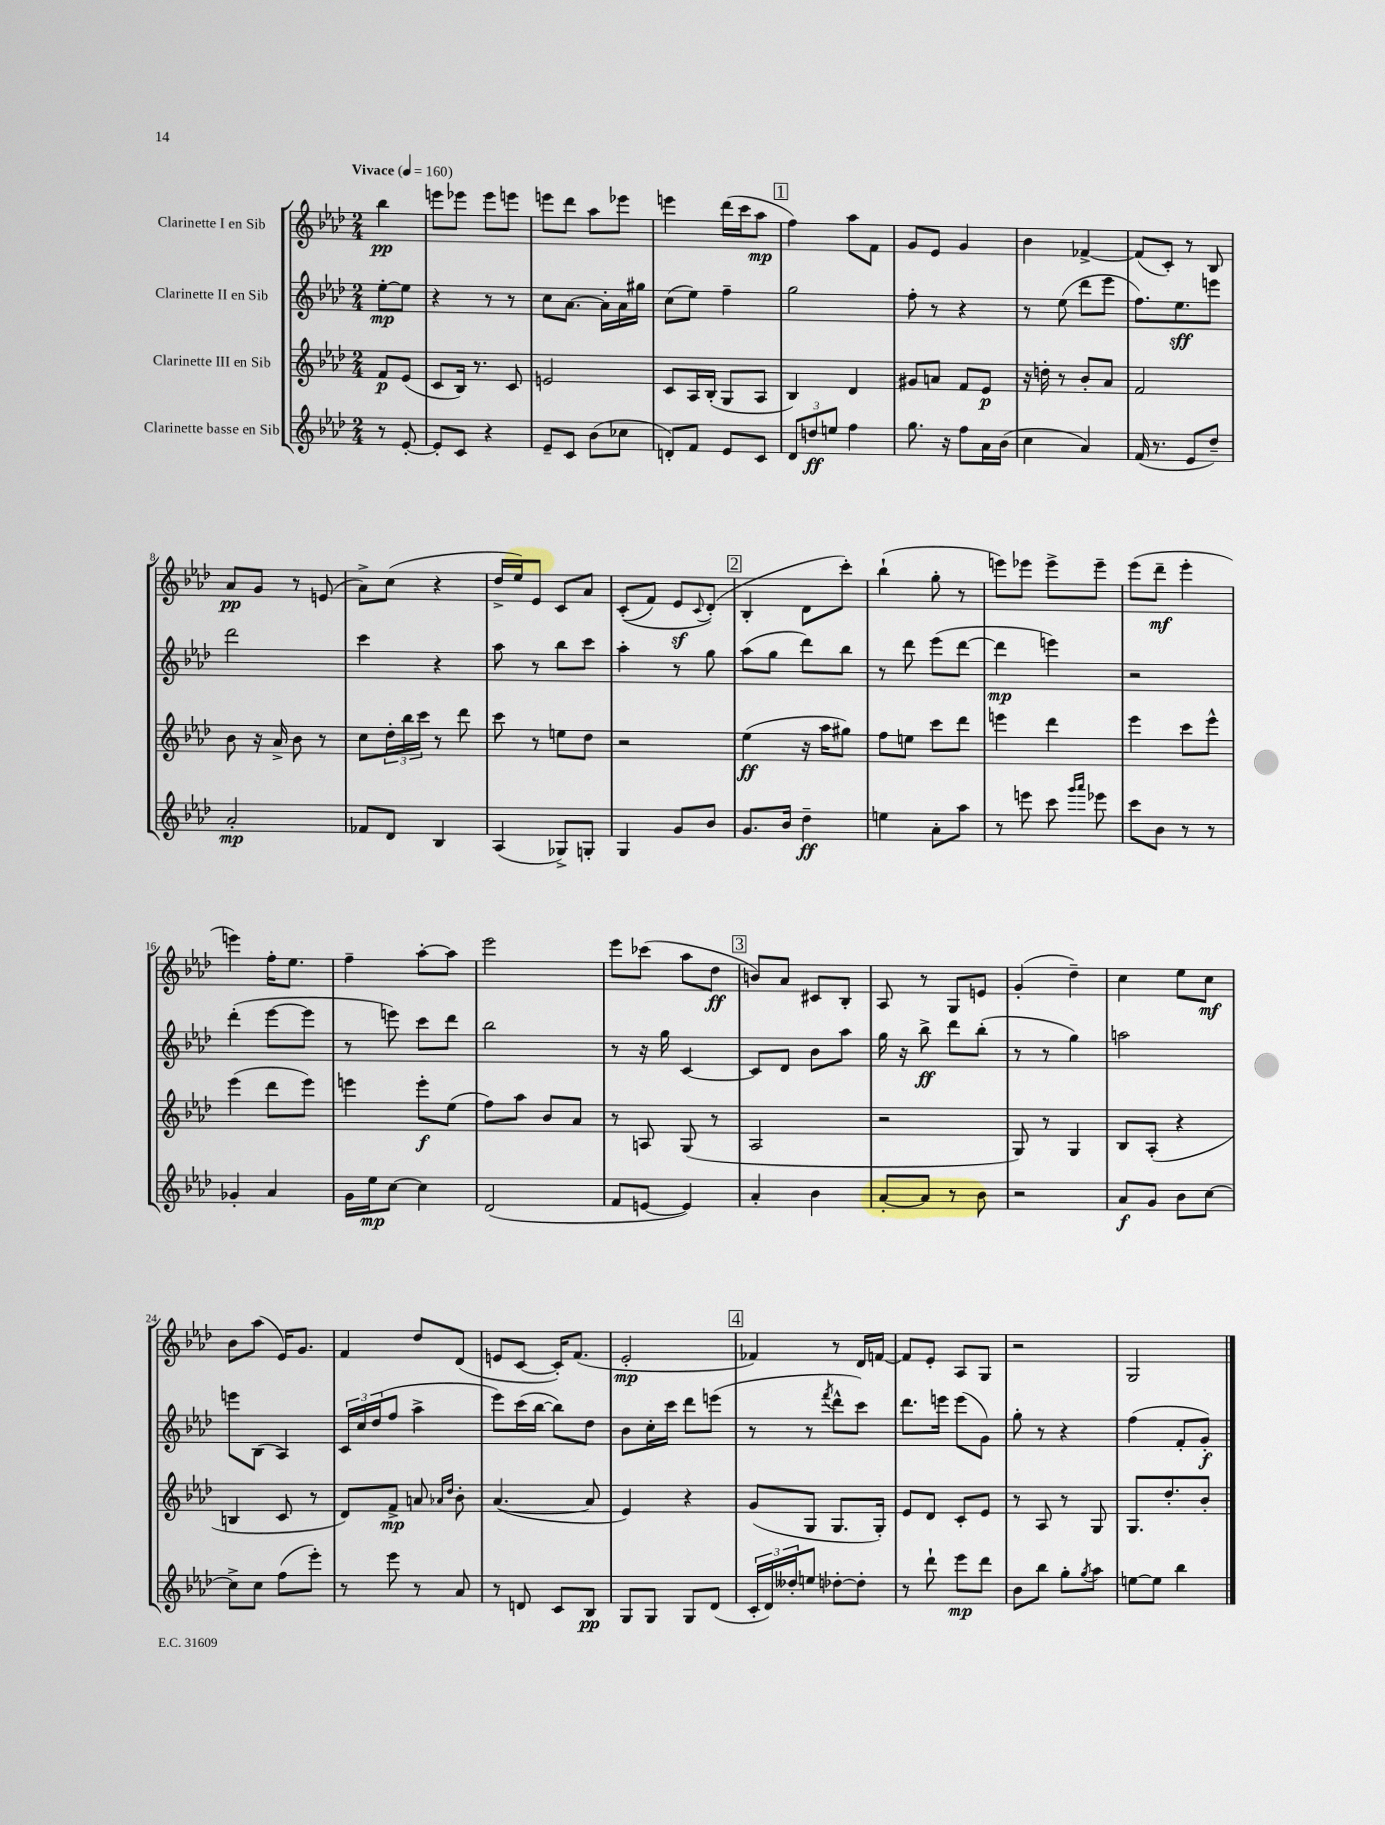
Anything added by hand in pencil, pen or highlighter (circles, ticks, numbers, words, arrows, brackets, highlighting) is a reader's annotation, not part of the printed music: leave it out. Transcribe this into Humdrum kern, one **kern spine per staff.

**kern	**dynam	**kern	**dynam	**kern	**dynam	**kern	**dynam
*part4	*part4	*part3	*part3	*part2	*part2	*part1	*part1
*staff4	*staff4	*staff3	*staff3	*staff2	*staff2	*staff1	*staff1
*I"Clarinette basse en Sib	*	*I"Clarinette III en Sib	*	*I"Clarinette II en Sib	*	*I"Clarinette I en Sib	*
*clefG2	*	*clefG2	*	*clefG2	*	*clefG2	*
*k[b-e-a-d-]	*	*k[b-e-a-d-]	*	*k[b-e-a-d-]	*	*k[b-e-a-d-]	*
*M2/4	*	*M2/4	*	*M2/4	*	*M2/4	*
*MM160	*	*MM160	*	*MM160	*	*MM160	*
=	=	=	=	=	=	=	=
!	!	!	!	!	!	!LO:TX:a:B:t=Vivace	!
8r	.	8f/L	p	[8ee-'\L	mp	4bb-\	pp
[8e-'/	.	(8e-/J	.	8ee-\J]	.	.	.
=1	=1	=1	=1	=1	=1	=1	=1
8e-'/L]	.	8c/L	.	4r	.	8eeen\L	.
8c/J	.	16B-/Jk)	.	.	.	8eee-X\J	.
.	.	8.r	.	.	.	.	.
4r	.	.	.	8r	.	8eee-\L	.
.	.	8c/	.	8r	.	8eeen\J	.
=2	=2	=2	=2	=2	=2	=2	=2
8e-~/L	.	2en/	.	8cc\L	.	8eeen\L	.
8c/J	.	.	.	[8.a-\J	.	8ddd-\J	.
(8b-\L	.	.	.	.	.	8aa-\L	.
.	.	.	.	16a-'\LL]	.	.	.
8cc-X\J	.	.	.	16a-\	.	8eee-X\J	.
.	.	.	.	16gg#X\JJ	.	.	.
=3	=3	=3	=3	=3	=3	=3	=3
8dn'/L)	.	8c/L	.	(8cc\L	.	4eeen\	.
8f/J	.	16A-/L	.	8ee-\J)	.	.	.
.	.	(16B-'/JJ	.	.	.	.	.
8e-/L	.	8G/L	.	4ff~\	.	(16ddd-\LL	.
.	.	.	.	.	.	16ccc\J	.
8c/J	.	8A-/J	.	.	.	8aa-\J	mp
!!LO:REH:place=s1:t=1
=4	=4	=4	=4	=4	=4	=4	=4
12d-/L	.	4B-/)	.	2gg\	.	4ff\)	.
12ddn/	ff	.	.	.	.	.	.
12een/J	.	.	.	.	.	.	.
4ff\	.	4d-/	.	.	.	8aa-\L	.
.	.	.	.	.	.	8f\J	.
=5	=5	=5	=5	=5	=5	=5	=5
8.gg\	.	8g#X/L	.	8ff'\	.	8g/L	.
.	.	8an/J	.	8r	.	8e-/J	.
16r	.	.	.	.	.	.	.
8ff\L	.	8f/L	.	4r	.	4g/	.
16a-\L	.	8e-/J	p	.	.	.	.
(16b-\JJ	.	.	.	.	.	.	.
=6	=6	=6	=6	=6	=6	=6	=6
4cc\	.	16r	.	8r	.	4b-\	.
.	.	16ddn'\	.	.	.	.	.
.	.	8r	.	(8ee-\	.	.	.
4a-/)	.	8b-'/L	.	8ddd-\L	.	[4f-X^/	.
.	.	8a-/J	.	8eee-\J	.	.	.
=7	=7	=7	=7	=7	=7	=7	=7
(16f/	.	2f/	.	8.ff\L)	.	(8f-/L]	.
8.r	.	.	.	.	.	.	.
.	.	.	.	.	.	8c'/J)	.
.	.	.	.	8.ee-\	sff	.	.
8e-/L	.	.	.	.	.	8r	.
8dd-~/J)	.	.	.	8eeen\J	.	8B-/	.
!!LO:LB:g=z
=8	=8	=8	=8	=8	=8	=8	=8
2a-'/	mp	8b-\	.	2ddd-\	.	8a-/L	pp
.	.	16r	.	.	.	8g/J	.
.	.	16a-^/	.	.	.	.	.
.	.	8b-\	.	.	.	8r	.
.	.	8r	.	.	.	(8en/	.
=9	=9	=9	=9	=9	=9	=9	=9
8f-X/L	.	8cc\L	.	4ccc\	.	8a-^\L)	.
8d-/J	.	24dd-'\L	.	.	.	(8cc\J	.
.	.	24bb-\	.	.	.	.	.
.	.	24ccc\JJ	.	.	.	.	.
4B-/	.	8r	.	4r	.	4r	.
.	.	8ddd-\	.	.	.	.	.
=10	=10	=10	=10	=10	=10	=10	=10
(4A-/	.	8ccc\	.	8aa-\	.	16dd-^/LL	.
.	.	.	.	.	.	16ee-/J)	.
.	.	8r	.	8r	.	8e-/J	.
8G-X^/L)	.	8een\L	.	8bb-\L	.	8c/L	.
8Gn'/J	.	8dd-\J	.	8ccc\J	.	8a-/J	.
=11	=11	=11	=11	=11	=11	=11	=11
4G/	.	2r	.	4aa-'\	.	((8c'/L	.
.	.	.	.	.	.	8f/J)	.
8g/L	.	.	.	8r	.	8e-z/L	.
.	.	.	.	.	.	8qqc/	.
8b-/J	.	.	.	8gg\	.	(8d-'/J)	.
!!LO:REH:place=s1:t=2
=12	=12	=12	=12	=12	=12	=12	=12
8.g/L	.	(4ee-\	ff	(8aa-\L	.	4B-'/	.
.	.	.	.	8gg\J	.	.	.
16b-/Jk	.	.	.	.	.	.	.
4dd-~\	ff	16r	.	8ddd-\L)	.	8d-\L	.
.	.	16aa-\KL	.	.	.	.	.
.	.	8gg#X\J)	.	8bb-\J	.	8ccc'\J)	.
=13	=13	=13	=13	=13	=13	=13	=13
4een\	.	8ff\L	.	8r	.	(4bb-`\	.
.	.	8een\J	.	8ddd-\	.	.	.
8a-'\L	.	8ccc\L	.	(8eee-\L	.	8gg'\	.
8aa-\J	.	8ddd-\J	.	[8ddd-\J	.	8r	.
=14	=14	=14	=14	=14	=14	=14	=14
8r	.	4eeen\	.	4ddd-\]	mp	8eeen\L)	.
8eeen\	.	.	.	.	.	8eee-X\J	.
8ccc\	.	4ddd-\	.	4eeen\)	.	8eee-^\L	.
16qqggg/LL	.	.	.	.	.	.	.
16qqaaa-/JJ	.	.	.	.	.	.	.
8eee-X\	.	.	.	.	.	8eee-~\J	.
=15	=15	=15	=15	=15	=15	=15	=15
8ccc\L	.	4eee-\	.	2r	.	(8eee-\L	.
8b-\J	.	.	.	.	.	8ddd-~\J	mf
8r	.	8ccc\L	.	.	.	4eee-'\	.
8r	.	8eee-^^\J	.	.	.	.	.
!!LO:LB:g=z
=16	=16	=16	=16	=16	=16	=16	=16
4g-X'/	.	(4eee-\	.	(4ddd-'\	.	4eeen\)	.
4a-/	.	8ddd-\L	.	[8eee-\L	.	16ff'\KL	.
.	.	.	.	.	.	8.ee-\J	.
.	.	8eee-\J)	.	8eee-\J]	.	.	.
=17	=17	=17	=17	=17	=17	=17	=17
16g\LL	.	4eeen\	.	8r	.	4ff~\	.
16ee-\J	mp	.	.	.	.	.	.
[8cc\J	.	.	.	8eeen\)	.	.	.
4cc\]	.	8eee'\L	f	8ccc\L	.	[8aa-'\L	.
.	.	(8ee-\J	.	8ddd-\J	.	8aa-\J]	.
=18	=18	=18	=18	=18	=18	=18	=18
(2d-/	.	8ff\L)	.	2bb-\	.	2eee-\	.
.	.	8aa-\J	.	.	.	.	.
.	.	8b-/L	.	.	.	.	.
.	.	8a-/J	.	.	.	.	.
=19	=19	=19	=19	=19	=19	=19	=19
8f/L	.	8r	.	8r	.	8eee-\L	.
[8en/J	.	8An/	.	16r	.	(8ccc-X\J	.
.	.	.	.	16gg\	.	.	.
4e/])	.	(8G/	.	[4c/	.	8aa-\L	.
.	.	8r	.	.	.	8dd-\J	ff
!!LO:REH:place=s1:t=3
=20	=20	=20	=20	=20	=20	=20	=20
4a-'/	.	2A-/	.	8c/L]	.	8bn/L)	.
.	.	.	.	8d-/J	.	8a-/J	.
4b-\	.	.	.	8b-\L	.	8c#X/L	.
.	.	.	.	8aa-\J	.	8B-'/J	.
=21	=21	=21	=21	=21	=21	=21	=21
[8a-'/L	.	2r	.	16gg\	.	8A-/	.
.	.	.	.	16r	.	.	.
8a-/J]	.	.	.	8bb-^\	ff	8r	.
8r	.	.	.	8ddd-\L	.	8G/L	.
8b-\	.	.	.	(8bb-'\J	.	8en/J	.
=22	=22	=22	=22	=22	=22	=22	=22
2r	.	8G/)	.	8r	.	(4g'/	.
.	.	8r	.	8r	.	.	.
.	.	4G/	.	4gg\)	.	4dd-~\)	.
=23	=23	=23	=23	=23	=23	=23	=23
8a-/L	f	8B-/L	.	2aan\	.	4cc\	.
8g/J	.	(8A-'/J	.	.	.	.	.
8b-\L	.	4r	.	.	.	8ee-\L	.
[8cc\J	.	.	.	.	.	8cc\J	mf
!!LO:LB:g=z
=24	=24	=24	=24	=24	=24	=24	=24
8cc^\L]	.	4Bn/	.	8eeen\L	.	8b-\L	.
8cc\J	.	.	.	(8B-\J	.	(8aa-\J	.
(8ff\L	.	8c/	.	4A-/)	.	16e-/KL)	.
.	.	.	.	.	.	8.g/J	.
8eee-'\J)	.	8r	.	.	.	.	.
=25	=25	=25	=25	=25	=25	=25	=25
8r	.	8d-/L)	.	24c/LL	.	4f/	.
.	.	.	.	24cc/	.	.	.
.	.	.	.	(24dd-/J	.	.	.
8eee-\	.	8f^/J	mp	8ff/J	.	.	.
8r	.	8an/	.	4aa-^\	.	8dd-/L	.
.	.	16qqa-X/LL	.	.	.	.	.
.	.	16qqdd-/JJ	.	.	.	.	.
8a-/	.	8b-'\	.	.	.	(8d-/J	.
=26	=26	=26	=26	=26	=26	=26	=26
8r	.	([4.a-/	.	8eee-\L)	.	8en/L	.
8dn/	.	.	.	(16ccc\L	.	[8c/J	.
.	.	.	.	[16bb-\JJ	.	.	.
8c/L	.	.	.	8bb-\L])	.	16c'/KL])	.
.	.	.	.	.	.	(8.f/J	.
8B-/J	pp	8a-/]	.	8dd-\J	.	.	.
=27	=27	=27	=27	=27	=27	=27	=27
8G/L	.	4e-/)	.	8b-\L	.	2e-'/	mp
8G/J	.	.	.	16cc'\L	.	.	.
.	.	.	.	16ccc\JJ	.	.	.
8G/L	.	4r	.	8ddd-\L	.	.	.
(8d-/J	.	.	.	(8eeen\J	.	.	.
!!LO:REH:place=s1:t=4
=28	=28	=28	=28	=28	=28	=28	=28
24c'/LL	.	(8g/L	.	8r	.	4f-X/)	.
24d-/)	.	.	.	.	.	.	.
24dd--X'/J	.	.	.	.	.	.	.
8een/J	.	8G/J	.	8r	.	.	.
.	.	.	.	8qfff/	.	.	.
[8dd-X'\L	.	8.G/L	.	8ddd-^^\L	.	8r	.
8dd-'\J]	.	.	.	8ccc\J)	.	16d-/LL	.
.	.	16G'/Jk)	.	.	.	[16fn/JJ	.
=29	=29	=29	=29	=29	=29	=29	=29
8r	.	8e-/L	.	8.ddd-\L	.	8f/L]	.
8ddd-`\	.	8d-/J	.	.	.	8e-'/J	.
.	.	.	.	16eeen\Jk	.	.	.
8eee-\L	mp	8c'/L	.	(8eee\L	.	8A-/L	.
8ddd-\J	.	8e-/J	.	8g\J)	.	8G/J	.
=30	=30	=30	=30	=30	=30	=30	=30
8b-\L	.	8r	.	8gg'\	.	2r	.
8bb-\J	.	8A-/	.	8r	.	.	.
8gg'\L	.	8r	.	4r	.	.	.
8qgg/	.	.	.	.	.	.	.
8aa-\J	.	8G/	.	.	.	.	.
=31	=31	=31	=31	=31	=31	=31	=31
[8een\L	.	8.G/L	.	(4ff\	.	2G/	.
8ee\J]	.	.	.	.	.	.	.
.	.	8.dd-'/	.	.	.	.	.
4bb-\	.	.	.	8f'/L	.	.	.
.	.	8b-'/J	.	8g'/J)	f	.	.
==	==	==	==	==	==	==	==
*-	*-	*-	*-	*-	*-	*-	*-
